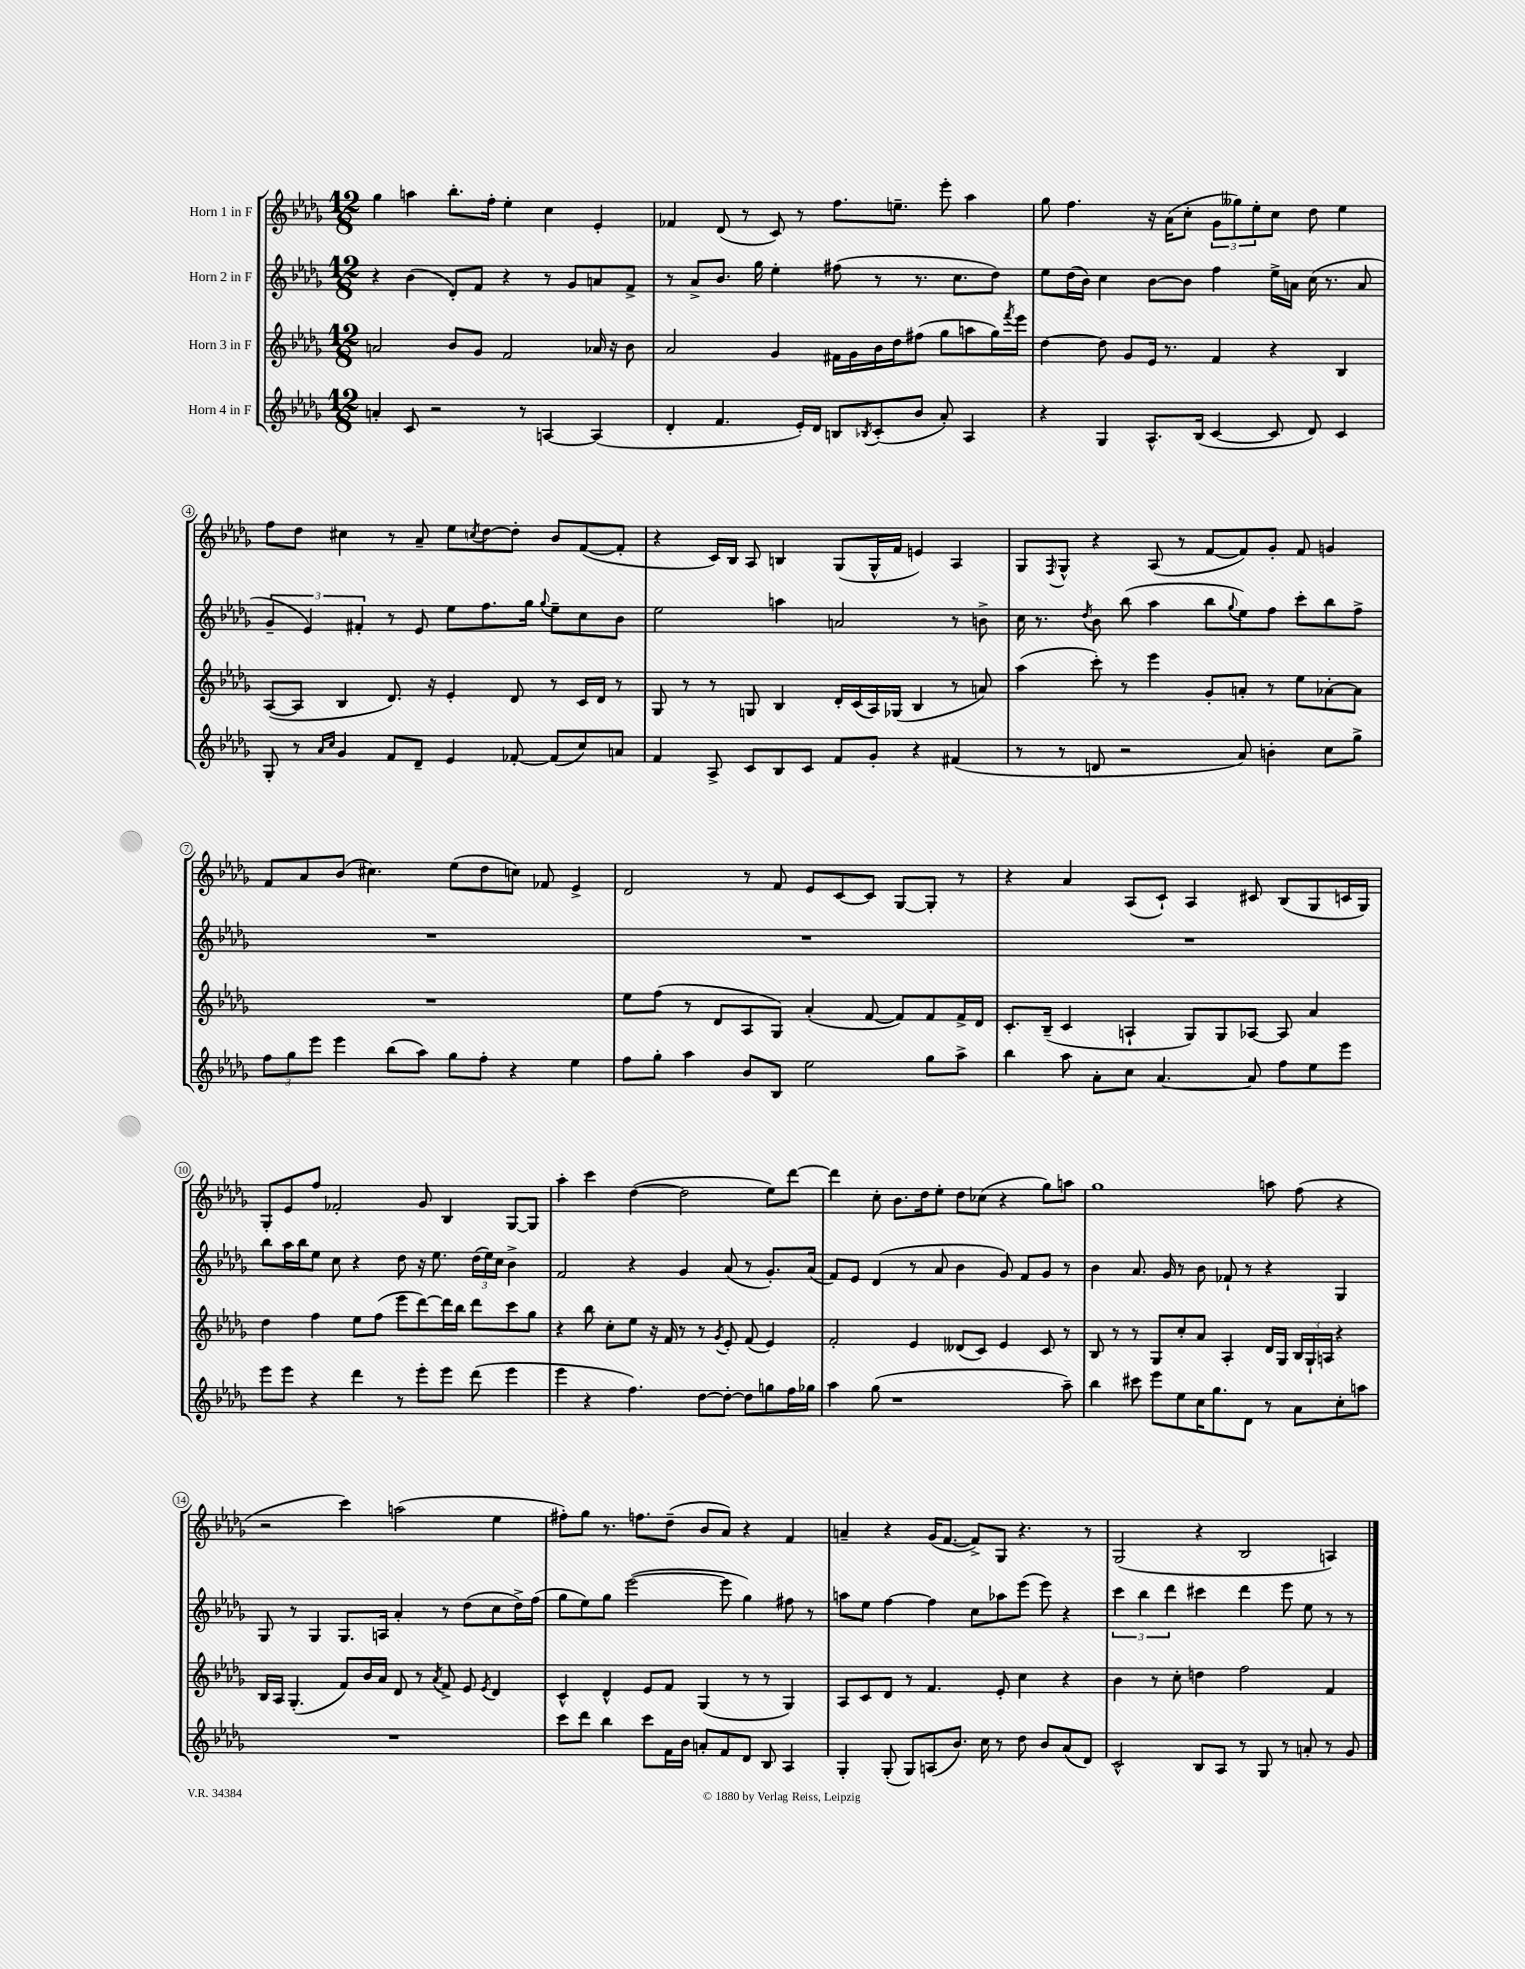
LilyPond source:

<<
\new StaffGroup <<
\new Staff = "s0" \with { instrumentName = "Horn 1 in F" } {
    \clef treble \key des \major \numericTimeSignature \time 12/8
    ges''4 a''4 bes''8.-. f''16-. ees''4-. c''4 ees'4-. |
    fes'4 des'8( r8 c'8) r8 f''8. e''8.-- ees'''8-. aes''4 |
    ges''8 f''4. r16 aes'16( c''8-. \tuplet 3/2 { ges'8 geses''8) ees''8-. } c''8 des''8 ees''4 |
    f''8 des''8 cis''4 r8 aes'8-- ees''8 \acciaccatura { c''8 } des''8~ des''8-. bes'8 f'8~( f'8-. |
    r4 c'16) bes16 aes8 b4 ges8( ges16-^ f'16 e'4) aes4 |
    ges8 \acciaccatura { f8 } ges8-^ r4 aes8( r8 f'8~ f'8) ges'8-. f'8 g'4 |
    f'8 aes'8 bes'8( cis''4.) ees''8( des''8 c''8) fes'8 ees'4-> |
    des'2 r8 f'8 ees'8 c'8~ c'8 ges8~ ges8-. r8 |
    r4 aes'4 aes8( c'8-!) aes4 cis'8 bes8( ges8 c'16 ges16) |
    ges8-. ees'8 f''8 fes'2-. ges'8 bes4 ges8~ ges8 |
    aes''4-. c'''4 des''4~( des''2 ees''8) des'''8~ |
    des'''4 c''8-. bes'8. des''16 ees''8-. des''8 ces''8( r4 ges''8) a''8 |
    ges''1 a''8 f''8( r4 |
    r2 c'''4) a''2( ees''4 |
    fis''8-.) ges''8 r8. f''8. des''8--( bes'8 aes'8) r4 f'4 |
    a'4-- r4 ges'16( f'8.~ f'8->) ges8 r4. r8 |
    ges2( r4 bes2 a4) \bar "|." |
}
\new Staff = "s1" \with { instrumentName = "Horn 2 in F" } {
    \clef treble \key des \major \numericTimeSignature \time 12/8
    r4 bes'4( des'8-.) f'8 r4 r8 ges'8 a'8 f'8-> |
    r8 aes'8-> bes'8. ges''16 ees''4-. fis''8( r8 r8. c''8. des''8) |
    ees''8 des''16( bes'16) c''4 bes'8~ bes'8 f''4 ees''16-> a'16 c''16( r8. a'8 |
    \tuplet 3/2 { ges'4-- ees'4) fis'4-. } r8 ees'8 ees''8 f''8. ges''16 \appoggiatura { ges''8 } ees''8-- c''8 bes'8 |
    ees''2 a''4 a'2 r8 b'8-> |
    c''16 r8. \acciaccatura { des''8 } bes'8 bes''8( aes''4 bes''8 \appoggiatura { ges''8 } ees''8) f''8 c'''8-. bes''8 f''8-> |
    R1. |
    R1. |
    R1. |
    bes''8 aes''16 bes''16 ees''8 c''8 r4 des''8 r16 ees''8. \tuplet 3/2 { des''16( ees''16) c''16 } bes'4-> |
    f'2 r4 ges'4 aes'8( r8 ges'8.-.) aes'16( |
    f'8) ees'8 des'4( r8 aes'8 bes'4 ges'8) f'8 ges'8 r8 |
    bes'4 aes'8. ges'16 r8 bes'8 fes'8-! r8 r4 ges4 |
    ges8 r8 ges4 ges8. a16 aes'4-. r8 des''8( c''8 des''16->) f''16( |
    ges''8 ees''8) ges''8 ees'''2~( ees'''8 ges''4) fis''8 r8 |
    a''8 ees''8 f''4~ f''4 c''8 aes''8 ees'''8( ees'''8) r4 |
    \tuplet 3/2 { c'''4 bes''4 des'''4 } cis'''4 des'''4 ees'''8 ees''8 r8 r8 \bar "|." |
}
\new Staff = "s2" \with { instrumentName = "Horn 3 in F" } {
    \clef treble \key des \major \numericTimeSignature \time 12/8
    a'2 bes'8 ges'8 f'2 aes'16 r16 bes'8 |
    aes'2 ges'4 fis'16 ges'16 bes'16 des''16 fis''8( ges''8 a''8 ges''16) \acciaccatura { f'''8 } ees'''16 |
    des''4~ des''8 ges'8 ees'16 r8. f'4 r4 bes4 |
    aes8~( aes8 bes4 des'8.) r16 ees'4-. des'8 r8 c'16 des'16 r8 |
    ges8 r8 r8 g8 bes4 des'16-. c'16( aes16) ges16( bes4 r8 a'8) |
    aes''4( c'''8-.) r8 ees'''4 ges'8-. a'8-. r8 ees''8 aes'8~-. aes'8 |
    R1. |
    ees''8 f''8( r8 des'8 aes8 ges8) aes'4-.( f'8~ f'8) f'8 f'16-> des'16 |
    c'8.-. bes16--( c'4 a4-! ges8) ges8 aes8~ aes8 aes'4 |
    des''4 f''4 ees''8 f''8( ees'''8 des'''8~) des'''16 bes''16 des'''8 c'''8 ges''8 |
    r4 bes''8 c''8-. ees''8 r16 f'16 r8 r8 \acciaccatura { ges'8 } ees'8-. f'8( ees'4) |
    f'2-. ees'4 deses'8( c'8) ees'4 c'8 r8 |
    bes8 r8 r8 ges8 c''8-. aes'8 aes4-. des'16 ges16 \tuplet 3/2 { bes16 ges16-! a16 } r4 |
    bes16 aes16 ges4.-.( f'8) bes'16 aes'16 des'8 r8 \acciaccatura { aes'8 } f'8-> ees'8 \acciaccatura { ees'8 } des'4 |
    c'4-^ des'4-^ ees'8 f'8 ges4( r8 r8 ges4) |
    aes8 c'8 des'8 r8 f'4. ees'8-. c''4 r4 |
    bes'4 r8 c''8-. d''4 f''2 f'4 \bar "|." |
}
\new Staff = "s3" \with { instrumentName = "Horn 4 in F" } {
    \clef treble \key des \major \numericTimeSignature \time 12/8
    a'4-. c'8 r2 r8 a4~ a4( |
    des'4-. f'4. ees'16-.) des'16 b8 \acciaccatura { bes8 } c'8-.( bes'8 aes'8-.) aes4 |
    r4 ges4 aes8.-^ bes16( c'4~ c'8 des'8) c'4 |
    ges8-. r8 \grace { aes'16 c''16 } ges'4 f'8 des'8-- ees'4 fes'8~-. fes'8( c''8) a'8 |
    f'4 aes8-> c'8 bes8 c'8 f'8 ges'8-. r4 fis'4( |
    r8 r8 d'8 r2 aes'8) b'4-. c''8 ges''8-> |
    \tuplet 3/2 { f''8 ges''8 ees'''8 } ees'''4 bes''8( aes''8) ges''8 f''8-. r4 ees''4 |
    f''8 ges''8-. aes''4 bes'8 bes8 ees''2 ges''8 aes''8-> |
    bes''4 aes''8 aes'8-. c''8 aes'4.~ aes'8 f''8 ees''8 ees'''8 |
    ees'''8 ees'''8 r4 des'''4 r8 ees'''8-. ees'''8 des'''8( ees'''4 |
    ees'''4 r4 f''4.) des''8~ des''8~-. des''8 g''8 f''16 ges''16 |
    aes''4 ges''8( r1 aes''8--) |
    bes''4 cis'''8 ees'''8 ees''8 c''16 ges''8. des'8 r8 aes'8 c''8-. a''8 |
    R1. |
    c'''8 des'''8 bes''4 c'''8 f'16 bes'16 a'8-. f'8 des'8 bes8 aes4 |
    ges4-. ges8-.( ges8) a8( bes'8.) c''16 r8 des''8 bes'8 aes'8( des'8) |
    c'2-^ bes8 aes8 r8 ges8 r8 a'8-. r8 ges'8 \bar "|." |
}
>>
>>
\layout { \context { \Score \override BarNumber.stencil = #(make-stencil-circler 0.1 0.3 ly:text-interface::print) } }
